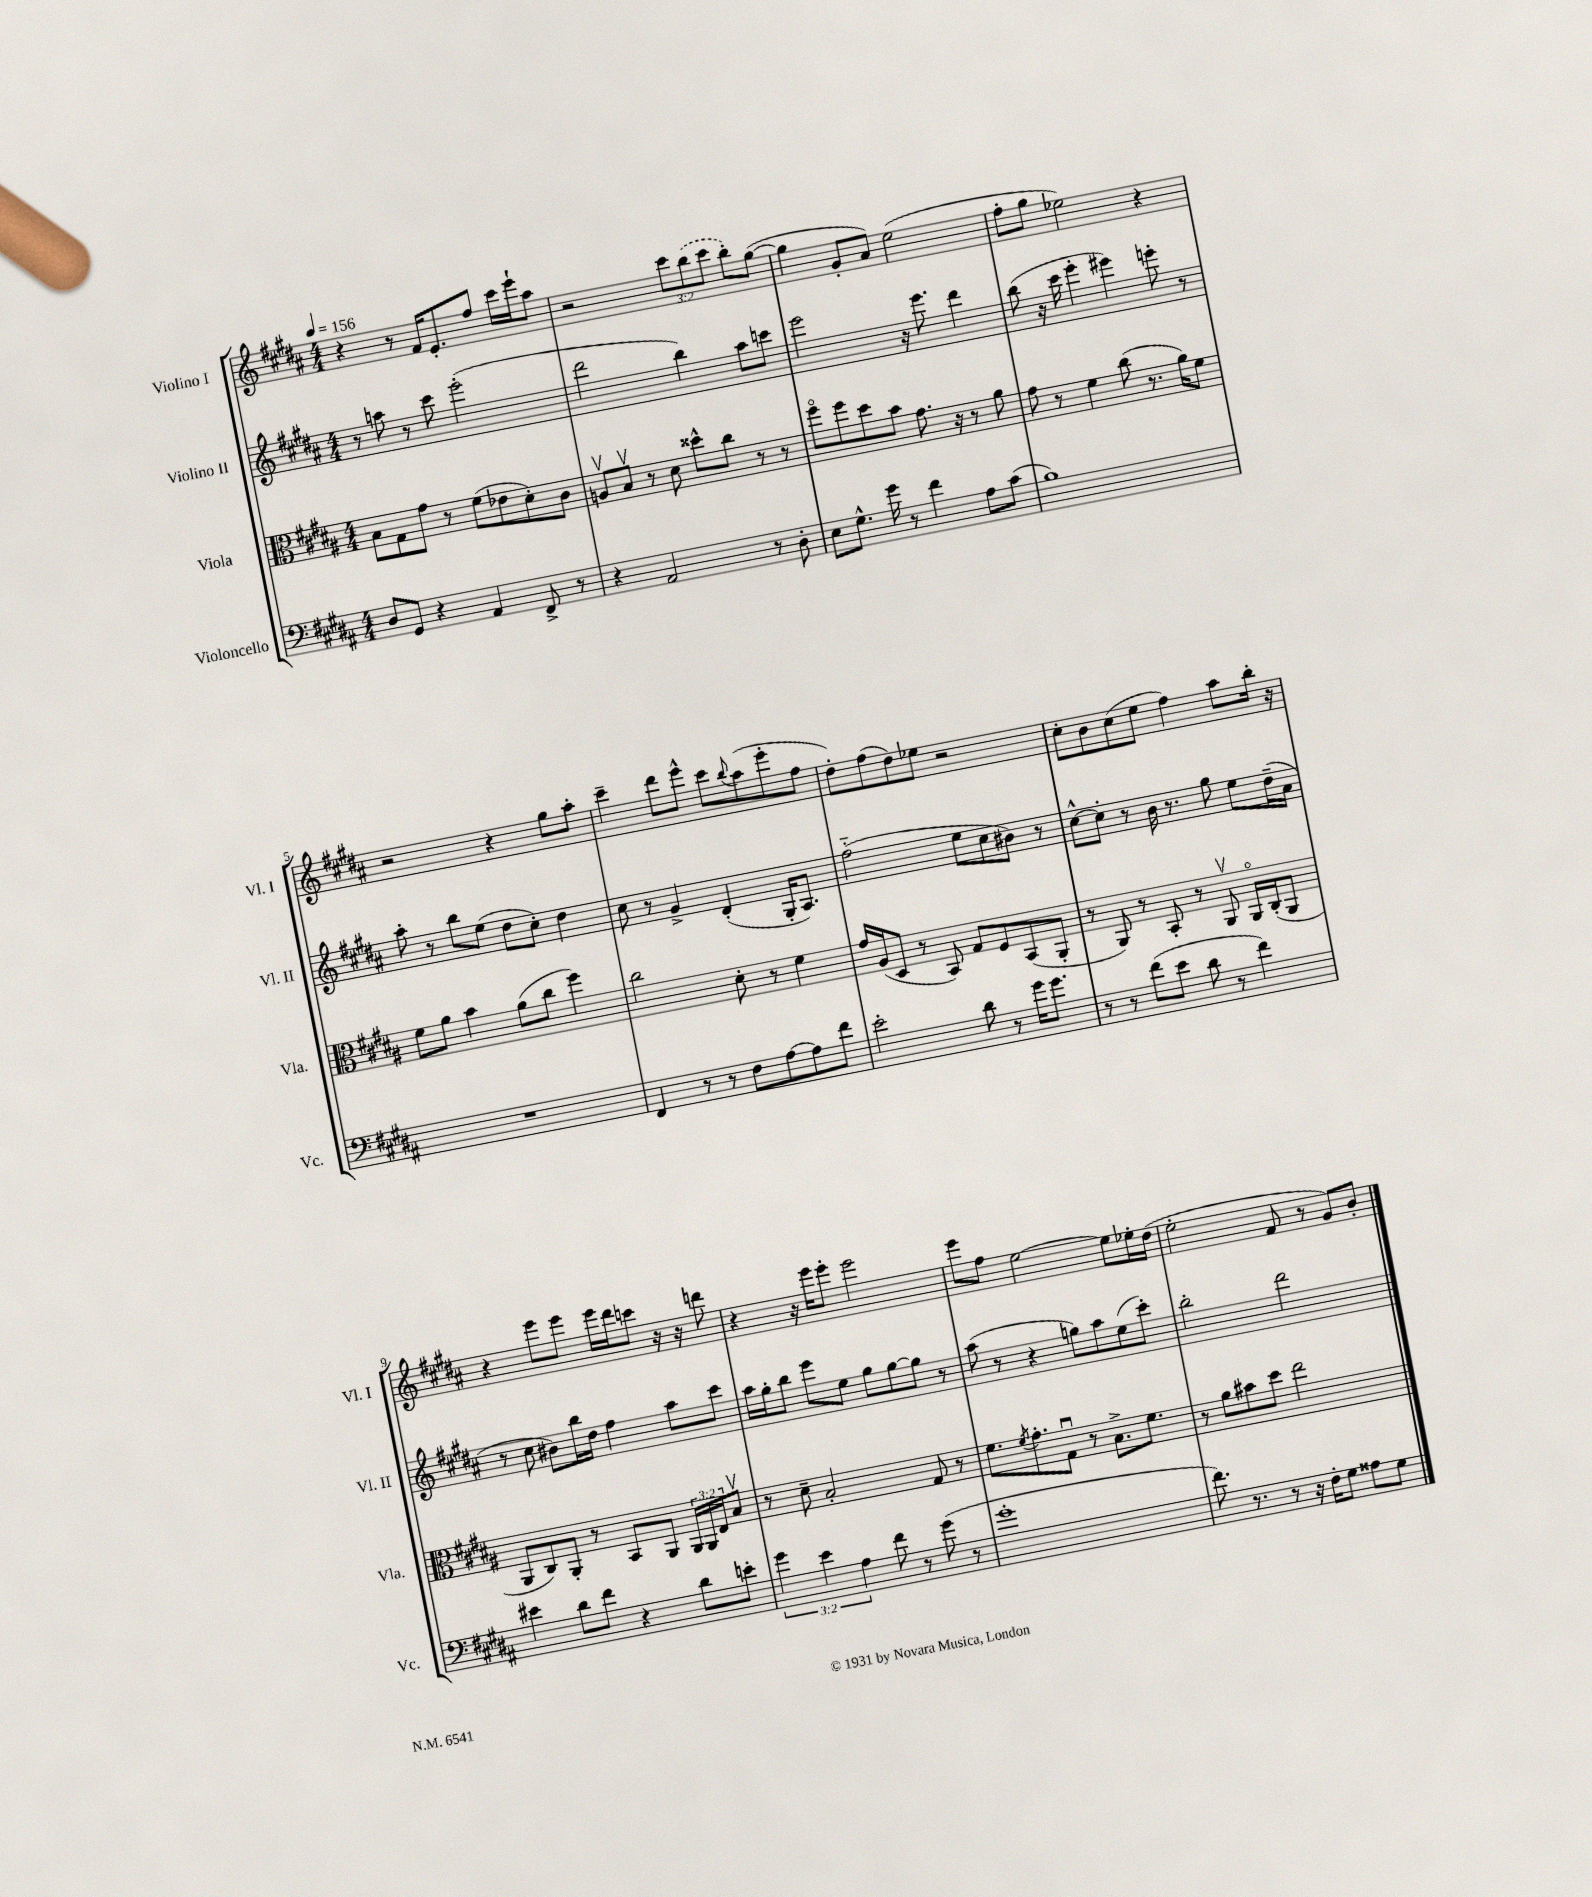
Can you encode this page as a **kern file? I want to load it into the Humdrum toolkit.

**kern	**kern	**kern	**kern
*staff4	*staff3	*staff2	*staff1
*clefF4	*clefC3	*clefG2	*clefG2
*k[f#c#g#d#a#]	*k[f#c#g#d#a#]	*k[f#c#g#d#a#]	*k[f#c#g#d#a#]
*M4/4	*M4/4	*M4/4	*M4/4
*MM156	*MM156	*MM156	*MM156
8D#/L	8B\L	8r	4r
8GG#/J	8G#\	8aa\	.
4r	8g#\J	8r	8r
.	8r	8ccc#\	16f#/LK
.	.	.	8.e'/
4AA#/	(8f#\L	(2eee'\	.
.	8e-\	.	8ff#/J
8FF#^/	8d#'\)	.	16ccc#\LL
.	.	.	16eee`\J
8r	8c#\J	.	8aa#\J
=	=	=	=
4r	8Av/L	2ddd#\	2r
.	8Bv/J	.	.
2AA#/	8r	.	.
.	8d#\	.	.
.	8dd##^^\L	4bb\)	12ccc#\L
.	.	.	(12bb\
.	8cc#\J	.	.
.	.	.	12ccc#\J
8r	8r	8aa#\L	8bb'\L)
8D#'\	8r	8ccc\J	([8gg#\J
=	=	=	=
8E\L	8ff#o\L	2eee\	4gg#\]
8.G#^^\J	8ff#\	.	.
.	8dd#\	.	8g#'/L
16g#\	.	.	.
8r	8b\J	.	8a#/J)
4f#\	8.g#\	16r	(2ee\
.	.	8.eee\	.
.	16r	.	.
8A#\L	8r	4ddd#\	.
(8c#\J	8a#\	.	.
=	=	=	=
1B)	8g#\	(8bb\	8ff#'\L
.	8r	16r	8gg#\J
.	.	16ccc#\	.
.	4f#\	4eee'\	2ee-\)
.	(8cc#\	4eee#\)	.
.	8.r	.	.
.	.	8eee'\	4r
.	16a#\LK)	.	.
.	8f#\J	8r	.
=	=	=	=
1r	8f#\L	8aa#'\	2r
.	8a#\J	8r	.
.	4b\	8bb\L	.
.	.	(8ee\J	.
.	(8a#\L	8dd#\L	4r
.	8cc#\J	8cc#'\J)	.
.	4ff#\)	4dd#\	8gg#\L
.	.	.	8aa#'\J
=	=	=	=
4FF#/	2cc#\	8cc#\	4ccc#~\
.	.	8r	.
8r	.	4g#^/	8ddd#\L
8r	.	.	8eee^^\J
8F#\L	8d#'\	(4d#'/	8ccc#\L
.	.	.	8qqbb/
[8A#\	8r	.	(8aa#\
8A#\]	4f#\	16G#'/LK	8eee'\
.	.	8.A#/J)	.
8f#\J	.	.	8ff#\J
=	=	=	=
2e'\	16g#/LL	(2ff#'~\	8dd#'\L)
.	(16A#/J	.	.
.	8D#/J	.	(8ff#\
.	8r	.	8dd#\)
.	8BB/)	.	8ee-\J
8d#\	8G#/L	8ee\L	2r
8r	8F#/	8cc#\	.
16g#\LK	(8BB/	8b#\J)	.
8.g#\J	.	.	.
.	8AA#'/J	8r	.
=	=	=	=
8r	8r	[8cc#^^\L	8cc#'\L
8r	8AA#/)	8cc#'\]J	8b\
(8f#\L	8r	8r	(8cc#\
8e\J	8BB'/	16b\	8ee\J
.	.	8.r	.
8d#\	8r	.	4ff#\)
8r	8AA#v/	8gg#\	.
4f#\)	16AA#o/LL	8ee\L	8aa#\L
.	(16C#'/J	.	.
.	8AA#/J	(16dd#~\L	16bb'\Jk
.	.	16a#\JJ	16r
=	=	=	=
4e#\	8AA#/L	8r	4r
.	8C#/)	8cc#\	.
8d#\L	8AA#'/J	8b#\L)	8eee\L
8f#\J	8r	16bb\L	8eee\J
.	.	16dd#\JJ	.
4r	8BB/L	4ff#\	16eee\LL
.	.	.	16ddd#\J
.	8AA#/J	.	8ccc\J
8d#\L	24AA#/LL	8aa#\L	16r
.	24AA#/	.	.
.	.	.	16r
.	24E/J	.	.
8e'\J	8Bv/J	8ccc#\J	8ddd\
=	=	=	=
6g#\	8r	16aa#\LL	4r
.	.	16gg#'\J	.
.	8d#~\	8bb\J	.
6e\	.	.	.
.	2B'/	8eee\L	16r
.	.	.	16eee\LK
6A#\	.	.	.
.	.	8ee\J	8eee'\J
8f#\	.	8gg#\L	2eee\
8r	.	[8gg#\	.
(8g#\	8G#/	8gg#\]J	.
8r	8r	8r	.
=	=	=	=
1g#'	8.f#\L	(8aa#\	8eee\L
.	.	8r	8ff#\J
.	8qf#/	.	.
.	8.g#'\	.	.
.	.	4r	[2ee\
.	8G#u\J	.	.
.	8r	8gg\L)	.
.	8.B^\L	8aa#\	.
.	.	(8ee\	8ee\]L
.	8.f#\J	.	.
.	.	8ccc#'\J)	16ee-'\L
.	.	.	(16dd#\JJ
=	=	=	=
8.f#\)	8r	2bb'\	2ee'\
.	8a#\L	.	.
8.r	.	.	.
.	8b#\	.	.
8r	8dd#\J	.	.
16r	2ee\	2ddd#\	8f#/
16F#'\LK	.	.	.
8G#\J	.	.	8r
8A##\L	.	.	8g#/L)
8G#\J	.	.	8b'/J
==	==	==	==
*-	*-	*-	*-
